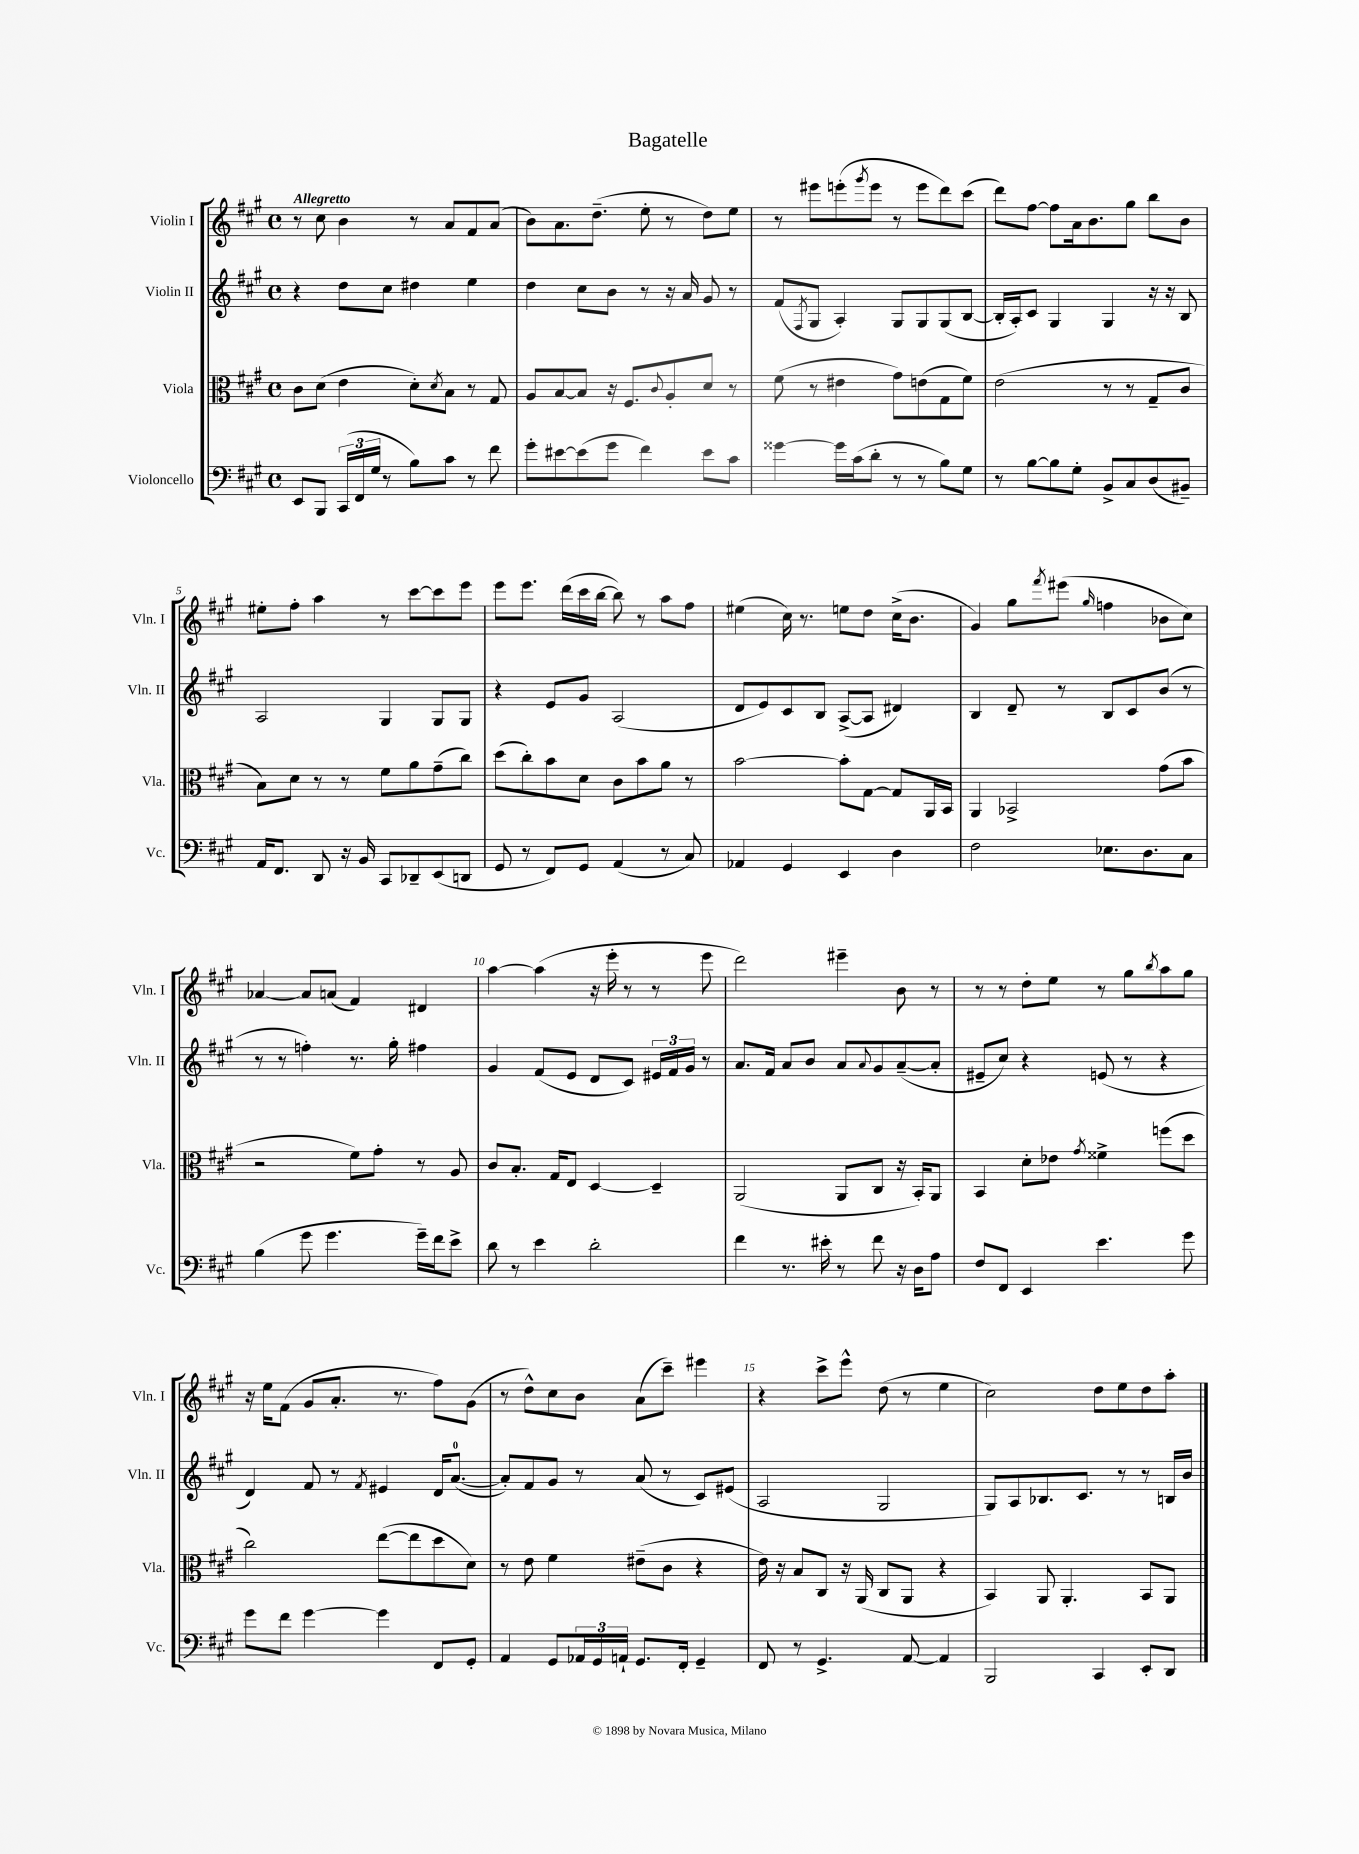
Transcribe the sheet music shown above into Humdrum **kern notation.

**kern	**kern	**kern	**kern
*staff4	*staff3	*staff2	*staff1
*clefF4	*clefC3	*clefG2	*clefG2
*k[f#c#g#]	*k[f#c#g#]	*k[f#c#g#]	*k[f#c#g#]
*M4/4	*M4/4	*M4/4	*M4/4
*met(c)	*met(c)	*met(c)	*met(c)
8EE	8c#	4r	8r
8BBB	(8d	.	8cc#
(24CC#	4e	8dd	4b
24FF#	.	.	.
24G#	.	.	.
8r	.	8cc#	.
8B)	8d')	4dd#	8r
.	8qd	.	.
8c#	8B	.	8a
8r	8r	4ee	8f#
8f#	8G#	.	(8a
=	=	=	=
8g#'	8A	4dd	8b)
[8e#	[8B	.	8.a
(8e#]	8B]	8cc#	.
.	.	.	(8.dd~
8g#	16r	8b	.
.	8.F#	.	.
4f#)	.	8r	8ee'
.	8qqc#	.	.
.	8A'	16r	8r
.	.	16a	.
8e#	8d	8g#	8dd)
8c#	8r	8r	8ee
=	=	=	=
[4g##	(8f#	(8f#	8r
.	.	8qF#	.
.	8r	8G#	8eee#
16g##]	4e#	4A')	(8eee'
(16c#	.	.	.
.	.	.	8qggg#
8d'	.	.	8eee
8r	8g#)	8G#	8r
8r	(8e	8G#	8eee
8B)	8G#	(8G#	8ddd)
8G#	8f#)	[8B	(8ccc#
=	=	=	=
8r	(2e	16B']	8ddd)
.	.	16A')	.
[8B	.	8c#	[8ff#
8B]	.	4G#	8ff#]
8G#'	.	.	16a
.	.	.	8.b
8BB^	8r	4G#	.
8C#	8r	.	8gg#
(8D	8G#~	16r	8bb
.	.	16r	.
8BB#~)	8c#	8B	8b
=	=	=	=
16AA	8B)	2A	8ee#'
8.FF#	.	.	.
.	8d	.	8ff#'
8DD	8r	.	4aa
16r	8r	.	.
16BB	.	.	.
8CC#	8f#	4G#	8r
8DD-~	8a	.	[8ccc#
(8EE	(8g#~	8G#	8ccc#]
8DD	8cc#)	8G#	8eee
=	=	=	=
8GG#	(8dd	4r	8eee
8r	8cc#')	.	8.eee
8FF#)	8b	8e	.
.	.	.	(16ddd
8GG#	8d	8g#	16ccc#
.	.	.	[16bb
(4AA	8c#	(2A	8bb])
.	8b	.	8r
8r	8a	.	8aa
8C#)	8r	.	8ff#
=	=	=	=
4AA-	[2b	8d	(4ee#
.	.	8e)	.
4GG#	.	8c#	16cc#)
.	.	.	8.r
.	.	8B	.
4EE	8b']	([8A^	8ee
.	[8G#	8A]	8dd
4D	8G#]	4d#)	(16cc#^
.	.	.	8.b
.	16AA	.	.
.	16BB	.	.
=	=	=	=
2F#	4AA	4B	4g#)
.	2BB-^	8d~	8gg#
.	.	.	8qfff#
.	.	8r	(8eee#
.	.	.	16qqgg#
8.E-	.	8B	4ff
.	.	8c#	.
8.D	.	.	.
.	(8g#	(8b	8b-
8C#	8b	8r	8cc#)
=	=	=	=
(4B	2r	8r	[4a-
.	.	8r	.
8g#	.	4ff')	8a-]
4.g#	.	.	(8a
.	8f#)	8.r	4f#)
.	8g#'	.	.
.	.	16gg#'	.
16g#~)	8r	4ff#	4d#
16f#	.	.	.
8e^	8A	.	.
=	=	=	=
8d	8c#	4g#	[4aa
8r	8.B'	.	.
4e	.	(8f#	(4aa]
.	16G#	.	.
.	8E	8e	.
2d'	[4D	8d	16r
.	.	.	16eee'
.	.	8c#)	8r
.	4D~]	24e#	8r
.	.	24f#	.
.	.	24g#	.
.	.	8r	8eee
=	=	=	=
4f#	(2AA	8.a	2ddd)
.	.	16f#	.
8.r	.	8a	.
.	.	8b	.
16e#'	.	.	.
8r	8AA	8a	4eee#~
.	.	8qqa	.
8f#	8C#	8g#	.
16r	16r	([8a~	8b
16D	16BB')	.	.
8A	8AA	8a']	8r
=	=	=	=
8F#	4BB	8e#~	8r
8FF#	.	8cc#)	8r
4EE	8d'	4r	8dd'
.	8e-	.	8ee
.	8qg#	.	.
4.e	4f##^	(8e	8r
.	.	8r	8gg#
.	.	.	8qbb
.	(8ff	4r	8aa
8g#	8dd	.	8gg#
=	=	=	=
8g#	2cc#)	4d)	16r
.	.	.	16ee
8f#	.	.	(8f#
[4g#	.	8f#	8g#
.	.	8r	8.a'
.	.	8qf#	.
4g#]	([8ee	4e#	.
.	.	.	8.r
.	8ee]	.	.
8FF#	8dd	16d	8ff#)
.	.	([8.a	.
8GG#'	8d)	.	(8g#
=	=	=	=
4AA	8r	8a'])	8r
.	8e	8f#	8dd^^)
8GG#	4f#	8g#	8cc#
24AA-	.	8r	8b
24GG#	.	.	.
24AA`	.	.	.
8.GG#	(8e#~	(8a	(8a
.	8c#	8r	8ccc#~)
16FF#'	.	.	.
4GG#~	4r	8c#)	4eee#
.	.	(8e#	.
=	=	=	=
8FF#	16e)	2A	4r
.	16r	.	.
8r	8B	.	.
4.GG#^	8C#	.	8ccc#^
.	16r	.	8eee^^
.	(16AA	.	.
.	8C#	2G#	(8dd
[8AA	8AA	.	8r
4AA]	4r	.	4ee
=	=	=	=
2BBB	4BB)	8G#)	2cc#)
.	.	8A	.
.	8AA	8.B-	.
.	4.AA'	.	.
.	.	8.c#	.
4CC#	.	.	8dd
.	.	8r	8ee
8EE'	8BB	8r	8dd
8DD	8AA	16B	8aa'
.	.	16b	.
==	==	==	==
*-	*-	*-	*-
